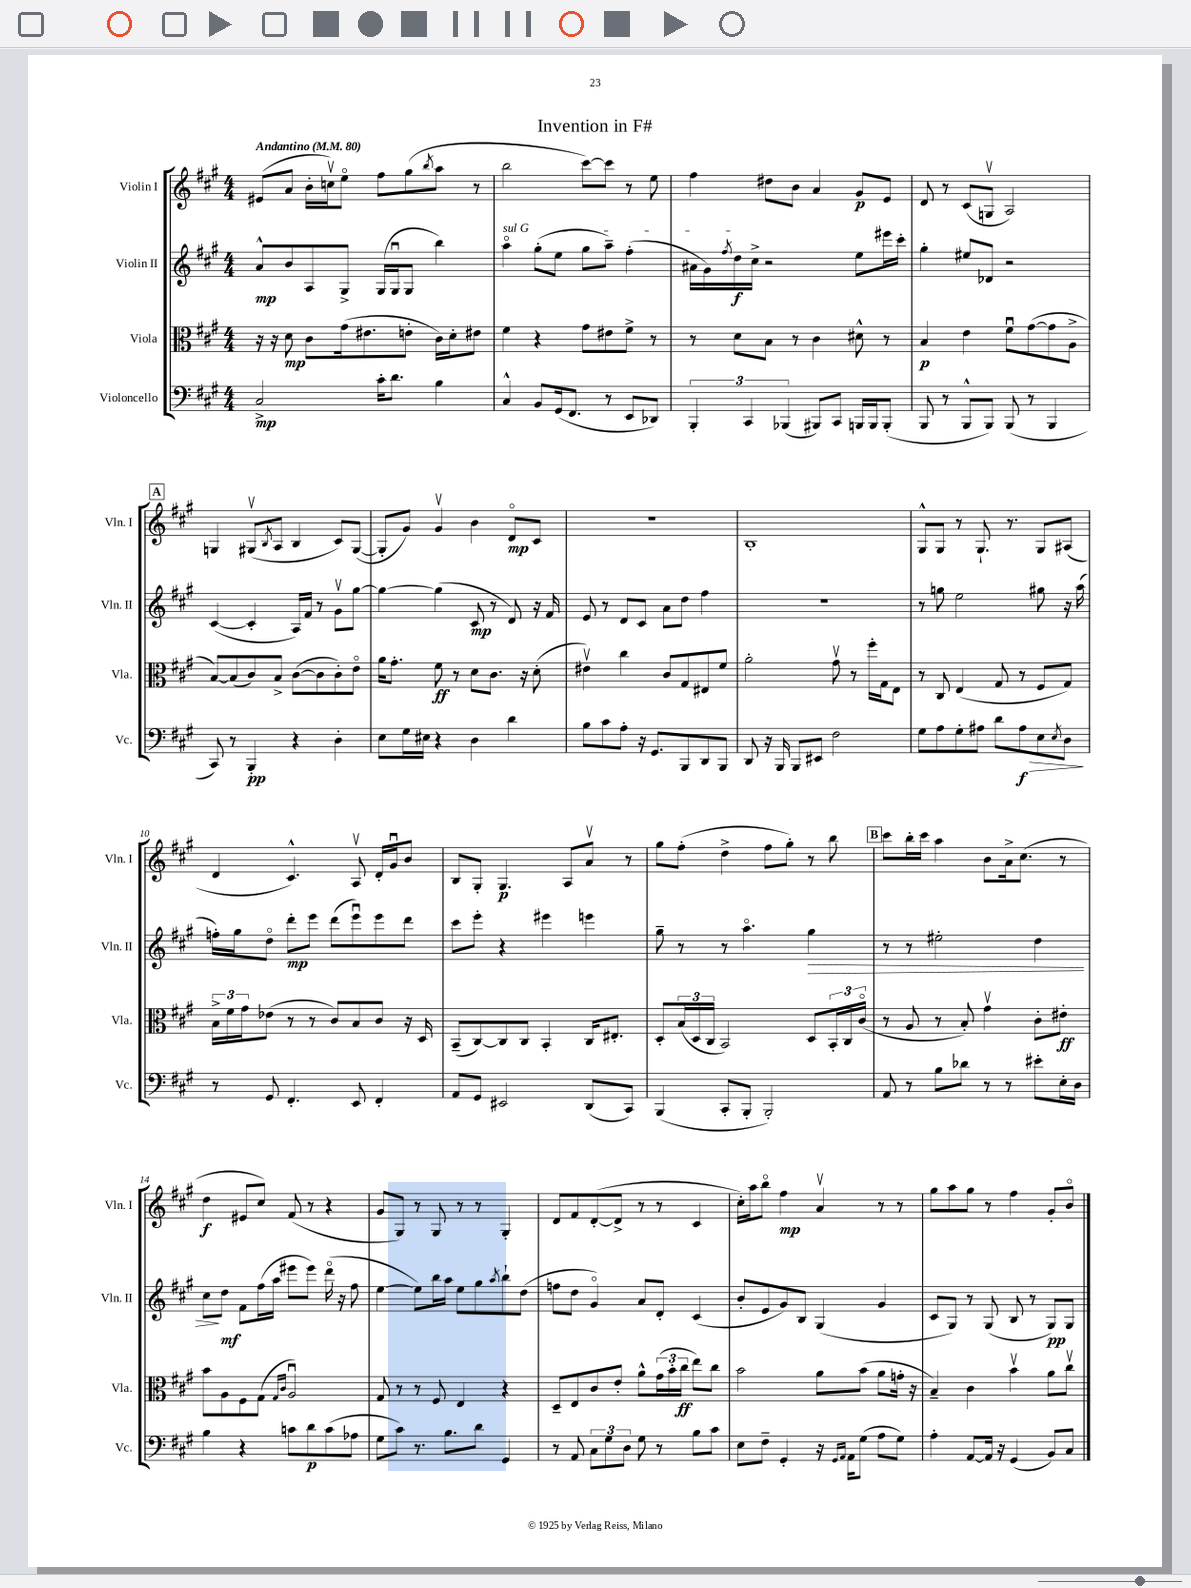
\header { title = "Invention in F#" }
<<
\new StaffGroup <<
\new Staff = "s0" \with { instrumentName = "Violin I" shortInstrumentName = "Vln. I" } {
    \clef treble \key a \major \numericTimeSignature \time 4/4 \tempo "Andantino" 4 = 80
    eis'8( a'8 b'16-. c''16\upbow) e''8\flageolet fis''8 gis''8( \acciaccatura { b''8 } a''8 r8 |
    b''2 cis'''8~) cis'''8 r8 e''8 |
    fis''4 dis''8 b'8 a'4 gis'8\p e'8 |
    d'8 r8 cis'8( g8\upbow a2) |
    \mark \markup { \box "A" } g4 gis8\upbow( \acciaccatura { b8 } a8 b4 cis'8) gis8~( |
    gis8-. gis'8) gis'4\upbow b'4 d'8\flageolet\mp cis'8 |
    R1 |
    b1-. |
    gis8-^ gis8 r8 gis8.-! r8. gis8 ais8( |
    d'4 cis'4.-^) a8\upbow d'16-. gis'16\downbow b'8 |
    b8 gis8-. gis4.\p a8 a'8\upbow r8 |
    gis''8 fis''8-.( d''4-> fis''8 gis''8-.) r8 b''8 |
    \mark \markup { \box "B" } cis'''8 b''16-. cis'''16 a''4 b'8 a'16-> cis''8.( r8 |
    d''4\f eis'8 cis''8) fis'8( r8 r4 |
    gis'8 gis8) r8 gis8 r8 r8 gis4-. |
    d'8 fis'8 d'8~-.( d'8-> r8 r8 cis'4 |
    cis''16-.) a''16 b''8\flageolet fis''4\mp a'4\upbow r8 r8 |
    gis''8 a''8 gis''8 r8 fis''4 gis'8-. b'8\flageolet \bar "|." |
}
\new Staff = "s1" \with { instrumentName = "Violin II" shortInstrumentName = "Vln. II" } {
    \clef treble \key a \major \numericTimeSignature \time 4/4
    a'8-^\mp b'8 a8 gis8-> gis16( gis16\downbow gis8 b''4) |
    \once \override TextSpanner.bound-details.left.text = \markup { \italic "sul G" } a''4\flageolet\startTextSpan gis''8-.( e''8 gis''8 a''8--) fis''4-.( |
    ais'16 gis'16) \acciaccatura { fis''8 } d''16\f cis''16->\stopTextSpan r2 e''8 eis'''16 cis'''16-. |
    gis''4-. eis''8 des'8 r2 |
    \mark \markup { \box "A" } cis'4~( cis'4-. a16) fis'16 r8 gis'8\upbow gis''8~ |
    gis''4~ gis''4( cis'8\mp r8 d'8) r16 fis'16 |
    e'8 r8 d'8 cis'8 a'8 d''8 fis''4 |
    r1 |
    r8 g''8 e''2 gis''8 r16 a''16( |
    f''16-.) gis''16 d''8\flageolet d'''8-.\mp e'''8 d'''8( e'''8\downbow) e'''8 d'''8 |
    cis'''8 e'''8-. r4 eis'''4 e'''4 |
    gis''8-- r8 r8 a''4.\flageolet gis''4\> |
    \mark \markup { \box "B" } r8 r8 eis''2-. d''4 |
    cis''8\! d''8\mf fis'8 fis''16( a''16 eis'''8 eis'''8) d'''16\flageolet( r16 fis''8 |
    e''4~ e''8) b''16 a''16 e''8 gis''8 \acciaccatura { a''8 } b''8-! d''8( |
    f''8 d''8 gis'4\flageolet) a'8 d'8-. cis'4( |
    b'8-. e'8 gis'8) b8 gis4( gis'4 |
    cis'8 gis8) r8 gis8( b8 r8 gis8\pp) gis8 \bar "|." |
}
\new Staff = "s2" \with { instrumentName = "Viola" shortInstrumentName = "Vla." } {
    \clef alto \key a \major \numericTimeSignature \time 4/4
    r16 r16 d'8\mp cis'8 gis'16( eis'8. e'8-. cis'16) d'16-. eis'8 |
    fis'4 r4 gis'8 eis'8 fis'8-> r8 |
    r8 d'8 b8 r8 cis'4 dis'8-^ r8 |
    b4\p e'4 fis'8\downbow gis'8~( gis'8 a8-> |
    \mark \markup { \box "A" } b8~) b8( cis'8) b8-> cis'8~( cis'8 cis'8-.) e'8\flageolet |
    a'16 gis'8.-. fis'8\ff r8 d'8 cis'8. r16 d'8-.( |
    eis'4\upbow) cis''4 cis'8 gis8 eis8 fis'8 |
    a'2-. gis'8\upbow r8 fis''16-. gis16 e8 |
    r8 cis8 e4( gis8 r8 fis8 gis8) |
    \tuplet 3/2 { b16-> fis'16 gis'16 } ees'8( r8 r8 cis'8) b8 cis'8 r16 d16 |
    b,8--( cis8~) cis8 cis8 b,4-. cis16 eis8.-. |
    d8-. \tuplet 3/2 { b16( d16 cis16 } b,2) d8 \tuplet 3/2 { b,16-. cis16 cis'16\flageolet( } |
    \mark \markup { \box "B" } r8 a8 r8 b8-.) gis'4\upbow cis'8-. eis'8-.\ff |
    b'8 a8 fis8 gis8( \grace { gis16 cis'16 } a2\downbow) |
    gis8 r8 r8 fis8 e4 r4 |
    d8-- e8 cis'8 e'8-. a'8-^ \tuplet 3/2 { gis'16( b'16-. cis''16\ff } e''8) cis''8 |
    b'2 a'8 b'8( a'8 g'16-. r16 |
    b4--) cis'4 b'4\upbow a'8 cis''8\upbow \bar "|." |
}
\new Staff = "s3" \with { instrumentName = "Violoncello" shortInstrumentName = "Vc." } {
    \clef bass \key a \major \numericTimeSignature \time 4/4
    cis2->\mp cis'16-. d'8. b4 |
    cis4-^ b,8 gis,16( fis,8. r8 e,8 des,8) |
    \tuplet 3/2 { b,,4-. cis,4 bes,,4( } bis,,8) cis,8 b,,16 b,,16 b,,8-.( |
    b,,8 r8 b,,8-^ b,,8) b,,8( r8 b,,4 |
    \mark \markup { \box "A" } cis,8) r8 b,,4-.\pp r4 d4-. |
    e8 gis16 eis16 r4 d4 d'4 |
    b8 cis'8 a8-. r16 gis,8. b,,8 d,8 b,,8 |
    d,8 r16 b,,16 b,,8 eis,8 fis2 |
    gis8 a8 gis8-. ais8 d'8 ais8\f\> e8 \acciaccatura { e8 } d8\! |
    r8 gis,8 fis,4.-. e,8 fis,4-. |
    a,8 gis,8 eis,2 d,8( cis,8) |
    b,,4( cis,8-. b,,8-. b,,2-.) |
    \mark \markup { \box "B" } a,8 r8 b8 des'8 r8 r8 eis'8-. e16-. d16 |
    b4 r4 c'8 d'8\p c'8( aes8 |
    gis8 cis'8) r8. b8. d'8 gis,4 |
    r8 a,8 \tuplet 3/2 { cis8 gis8 d8 } gis8 r8 b8 cis'8 |
    e8 fis8-- gis,4-. r16 \grace { gis,16 a,16 } a,16 gis8( a8 gis8) |
    a4-. a,8~ a,16 r16 gis,4( b,8) cis8 \bar "|." |
}
>>
>>
